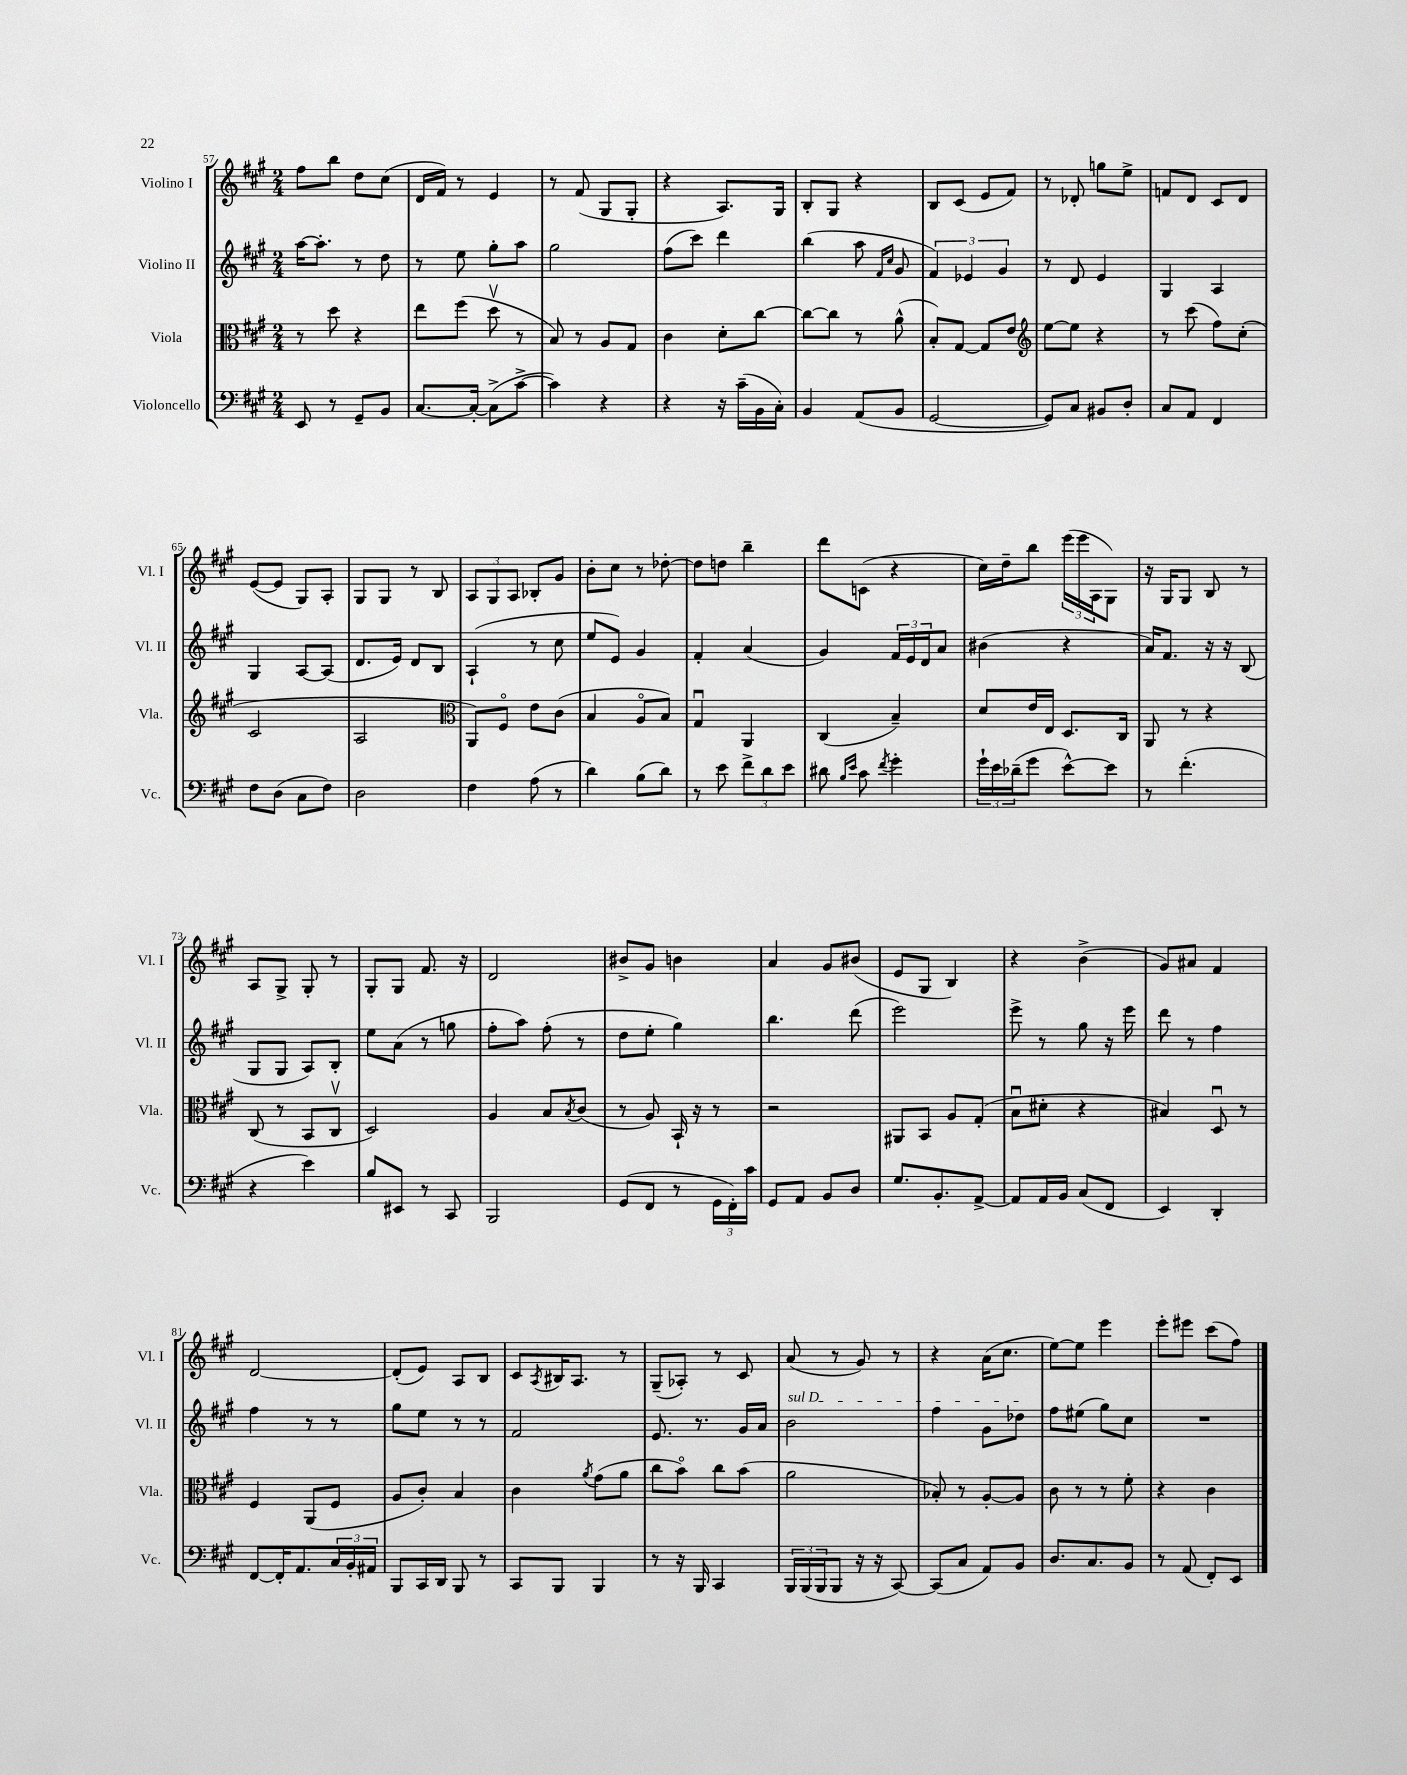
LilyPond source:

<<
\new StaffGroup <<
\new Staff = "s0" \with { instrumentName = "Violino I" shortInstrumentName = "Vl. I" } {
    \clef treble \key a \major \numericTimeSignature \time 2/4
    fis''8 b''8 d''8 cis''8( |
    d'16 fis'16) r8 e'4 |
    r8 fis'8( gis8 gis8-. |
    r4 a8.) gis16 |
    b8-. gis8 r4 |
    b8 cis'8( e'8 fis'8) |
    r8 des'8-. g''8 e''8-> |
    f'8 d'8 cis'8 d'8 |
    e'8~( e'8 gis8) a8-. |
    gis8 gis8 r8 b8 |
    \tuplet 3/2 { a8 gis8 a8 } bes8-. gis'8 |
    b'8-. cis''8 r8 des''8~-. |
    des''8 d''8 b''4-- |
    d'''8 c'8( r4 |
    cis''16) d''16-- b''8 \tuplet 3/2 { e'''16( e'''16 a16 } gis8) |
    r16 gis16 gis8 b8 r8 |
    a8 gis8-> gis8-. r8 |
    gis8-. gis8 fis'8. r16 |
    d'2 |
    bis'8-> gis'8 b'4 |
    a'4 gis'8 bis'8( |
    e'8 gis8 b4) |
    r4 b'4->( |
    gis'8) ais'8 fis'4 |
    d'2~ |
    d'8-.( e'8) a8 b8 |
    cis'8 \acciaccatura { a8 } bis16 a8. r8 |
    gis8--( aes8-.) r8 cis'8 |
    a'8( r8 gis'8) r8 |
    r4 a'16( cis''8. |
    e''8~) e''8 e'''4 |
    e'''8-. eis'''8 cis'''8( fis''8) \bar "|." |
}
\new Staff = "s1" \with { instrumentName = "Violino II" shortInstrumentName = "Vl. II" } {
    \clef treble \key a \major \numericTimeSignature \time 2/4
    a''16~ a''8.-. r8 d''8 |
    r8 e''8 gis''8-. a''8 |
    gis''2 |
    fis''8( cis'''8) d'''4 |
    b''4( a''8 \grace { fis'16 cis''16 } gis'8 |
    \tuplet 3/2 { fis'4) ees'4 gis'4 } |
    r8 d'8 e'4 |
    gis4 a4 |
    gis4 a8~ a8( |
    d'8. e'16) d'8 b8 |
    a4-!( r8 cis''8 |
    e''8 e'8) gis'4 |
    fis'4-. a'4( |
    gis'4) \tuplet 3/2 { fis'16 e'16 d'16 } a'8 |
    bis'4( r4 |
    a'16) fis'8. r16 r16 b8( |
    gis8 gis8 a8) b8-. |
    e''8 a'8( r8 g''8 |
    fis''8-. a''8) fis''8-.( r8 |
    d''8 e''8-. gis''4) |
    b''4. d'''8( |
    e'''2) |
    e'''8-> r8 gis''8 r16 e'''16 |
    d'''8 r8 fis''4 |
    fis''4 r8 r8 |
    gis''8 e''8 r8 r8 |
    fis'2 |
    e'8. r8. gis'16 a'16 |
    \once \override TextSpanner.bound-details.left.text = \markup { \italic "sul D" } b'2\startTextSpan |
    fis''4 gis'8 des''8\stopTextSpan |
    fis''8 eis''8( gis''8) cis''8 |
    R2 \bar "|." |
}
\new Staff = "s2" \with { instrumentName = "Viola" shortInstrumentName = "Vla." } {
    \clef alto \key a \major \numericTimeSignature \time 2/4
    r8 d''8 r4 |
    e''8 fis''8( d''8\upbow r8 |
    b8) r8 a8 gis8 |
    cis'4 d'8-. cis''8~ |
    cis''8~ cis''8 r8 a'8-^( |
    b8-.) gis8~ gis8 e'8 |
    \clef treble e''8~ e''8 r4 |
    r8 cis'''8( fis''8) cis''8-.( |
    cis'2 |
    a2 |
    \clef alto a,8) fis8\flageolet e'8 cis'8( |
    b4 a8\flageolet b8) |
    gis4\downbow a,4 |
    cis4( b4--) |
    d'8 e'16 e16 d8. cis16 |
    a,8 r8 r4 |
    cis8( r8 b,8 cis8\upbow |
    d2) |
    a4 b8 \acciaccatura { b8 } cis'8( |
    r8 a8) b,16-! r16 r8 |
    r2 |
    ais,8 b,8 a8 gis8-.( |
    b8\downbow dis'8-. r4 |
    bis4) d8\downbow r8 |
    fis4 a,8( fis8 |
    a8 cis'8-.) b4 |
    cis'4 \acciaccatura { a'8 } gis'8( a'8 |
    cis''8 b'8\flageolet) cis''8 b'8( |
    a'2 |
    bes8-.) r8 a8~-. a8 |
    cis'8 r8 r8 fis'8-. |
    r4 cis'4 \bar "|." |
}
\new Staff = "s3" \with { instrumentName = "Violoncello" shortInstrumentName = "Vc." } {
    \clef bass \key a \major \numericTimeSignature \time 2/4
    e,8 r8 gis,8-- b,8 |
    cis8.~ cis16~-. cis8->( cis'8~-> |
    cis'4) r4 |
    r4 r16 cis'16--( b,16 cis16-.) |
    b,4 a,8( b,8 |
    gis,2~ |
    gis,8) cis8 bis,8 d8-. |
    cis8 a,8 fis,4 |
    fis8 d8( cis8 fis8) |
    d2 |
    fis4 a8( r8 |
    d'4) b8( d'8) |
    r8 e'8 \tuplet 3/2 { fis'8-> d'8 e'8 } |
    dis'8 \grace { b16 e'16 } cis'8 \acciaccatura { fis'8 } gis'4-. |
    \tuplet 3/2 { gis'16-! e'16 des'16--( } gis'8 e'8~-^) e'8 |
    r8 fis'4.-.( |
    r4 e'4) |
    b8 eis,8 r8 cis,8 |
    b,,2 |
    gis,8( fis,8 r8 \tuplet 3/2 { gis,16 fis,16-.) cis'16 } |
    gis,8 a,8 b,8 d8 |
    gis8. b,8.-. a,8~-> |
    a,8 a,16 b,16 cis8( fis,8 |
    e,4) d,4-. |
    fis,8~ fis,16-. a,8. \tuplet 3/2 { cis16 b,16-. ais,16 } |
    b,,8 cis,16 d,16 b,,8 r8 |
    cis,8 b,,8 b,,4 |
    r8 r16 b,,16 cis,4 |
    \tuplet 3/2 { b,,16 b,,16( b,,16 } b,,8 r16 r16 cis,8~) |
    cis,8( cis8 a,8) b,8 |
    d8. cis8. b,8 |
    r8 a,8( fis,8-.) e,8 \bar "|." |
}
>>
>>
\layout { \context { \Score currentBarNumber = #57 } }
